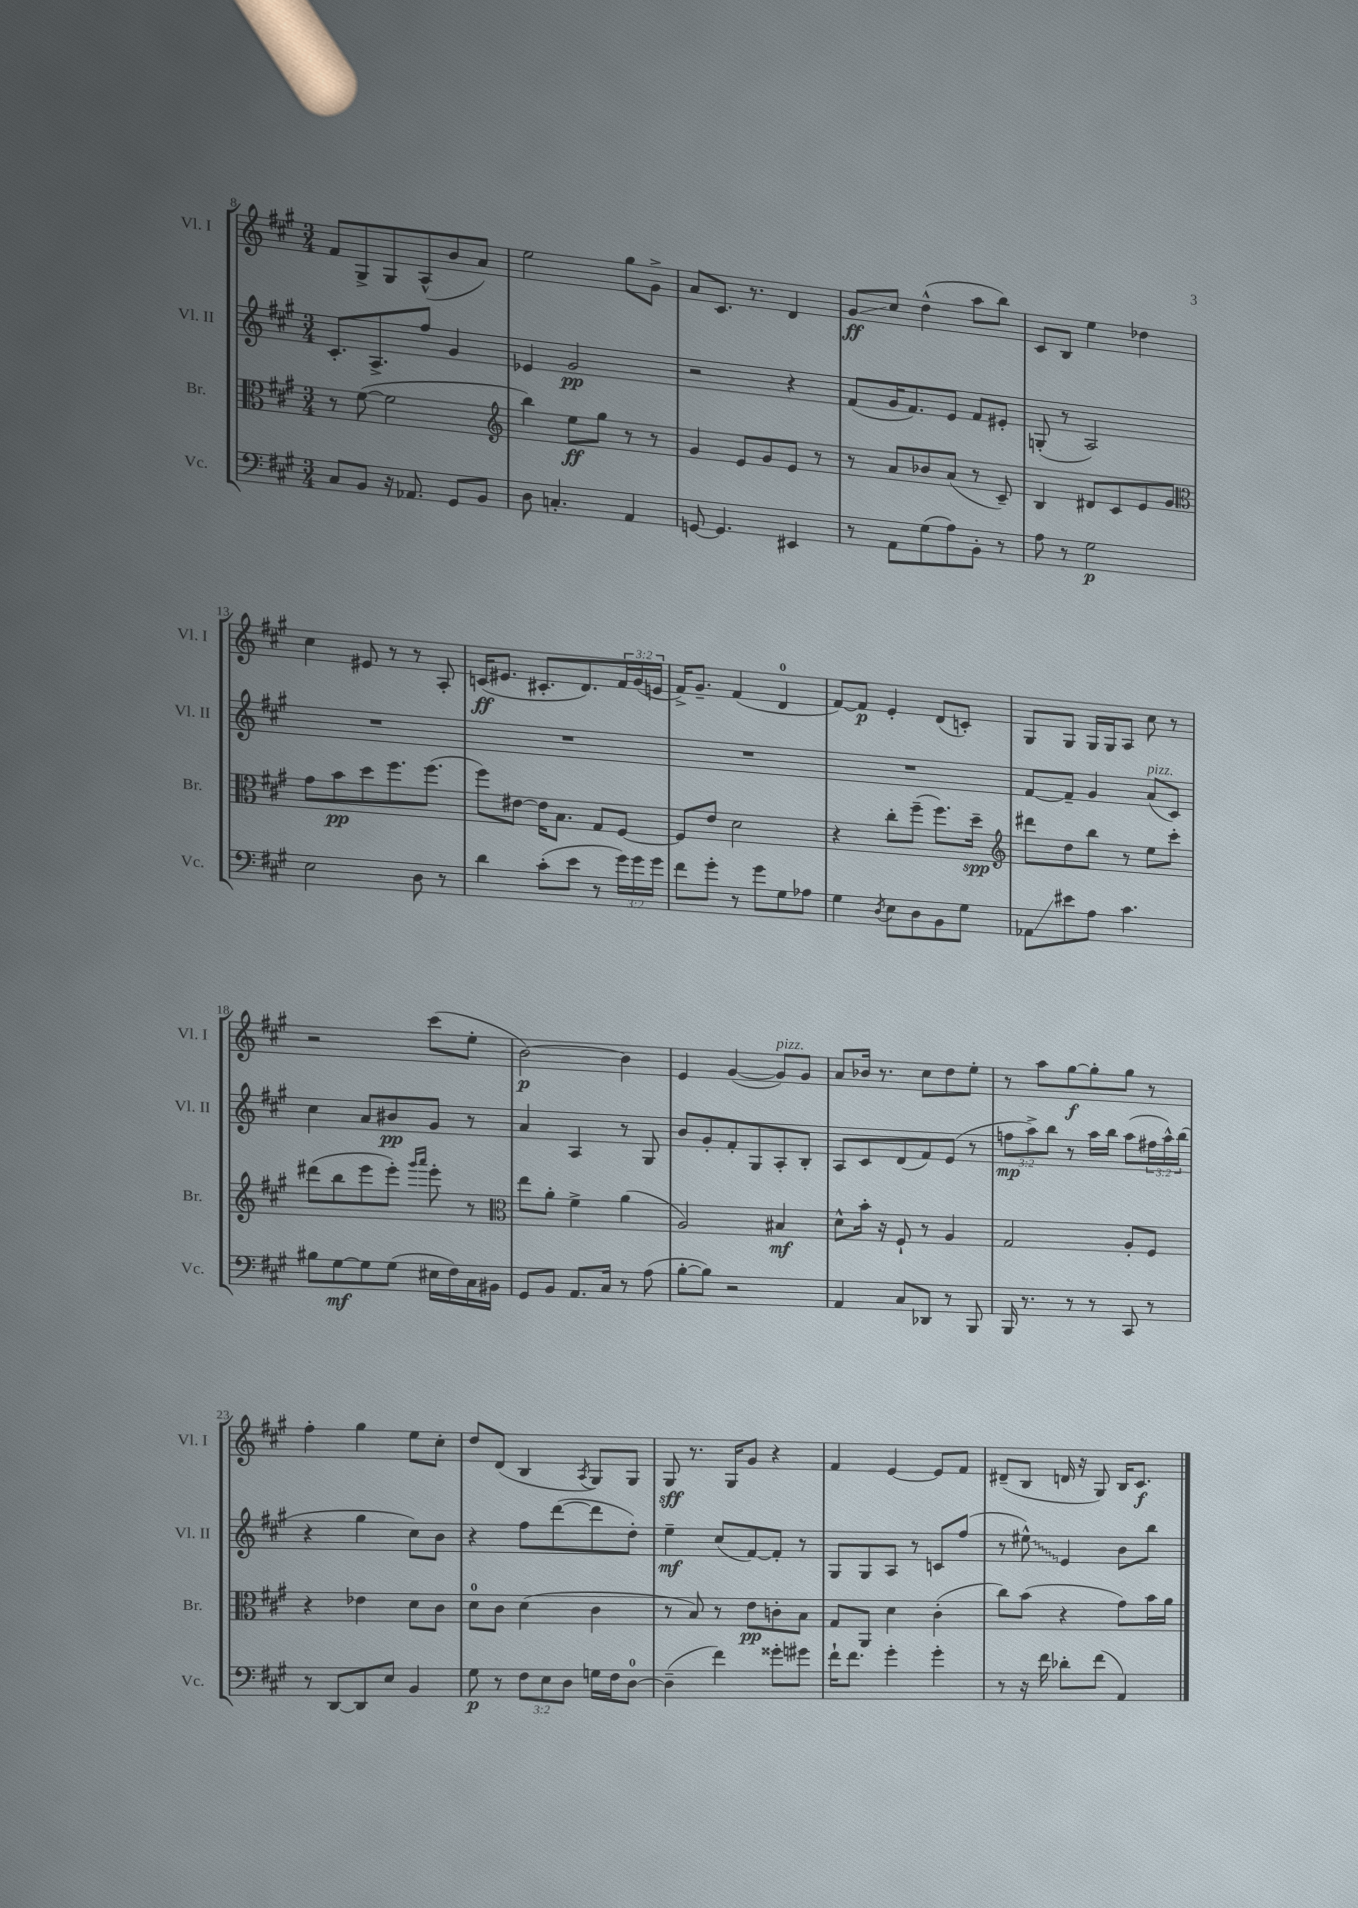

**kern	**kern	**kern	**kern
*staff4	*staff3	*staff2	*staff1
*clefF4	*clefC3	*clefG2	*clefG2
*k[f#c#g#]	*k[f#c#g#]	*k[f#c#g#]	*k[f#c#g#]
*M3/4	*M3/4	*M3/4	*M3/4
8C#	8r	8.c#'	8f#
8BB	([8f#	.	8G#^
.	.	8.A^	.
16r	2f#]	.	8G#
8.AA-	.	.	.
.	.	8ff#	(8A^^
8GG#	.	4g#	8b
8BB	.	.	8a)
=	=	=	=
*	*clefG2	*	*
8D	4bb)	4e-	2ee
4.C'	.	.	.
.	8ee	2g#	.
.	8gg#	.	.
4AA	8r	.	8gg#
.	8r	.	8g#^
=	=	=	=
[8GG	4g#	2r	8a
4.GG]	.	.	8.c#
.	8e	.	.
.	.	.	8.r
.	8g#	.	.
4EE#	8e	4r	4d
.	8r	.	.
=	=	=	=
8r	8r	(8f#	8g#
8AA	8a	16g#	8cc#
.	.	8.f#)	.
(8G#	8b-	.	(4dd^^
8A)	(8a	8e	.
8BB'	8r	8f#	8aa
8r	8c#~)	8e#'	8bb)
=	=	=	=
8A	4B	(8G'	8c#
8r	.	8r	8B
2G#	8d#	2A)	4ee
.	8c#	.	.
.	8e	.	4dd-
.	8g#	.	.
=	=	=	=
*	*clefC3	*	*
2E	8g#	2.r	4cc#
.	8b	.	.
.	8dd	.	8e#
.	8.ff#	.	8r
8D	.	.	8r
.	(8.ff#	.	.
8r	.	.	8A'
=	=	=	=
4d	8ff#)	2.r	(16c
.	.	.	8.e#
.	[8e#	.	.
(8c#'	16e#]	.	8.c#'
.	8.B	.	.
8e	.	.	.
.	.	.	8.d)
8r	8G#	.	.
24g#)	[8F#	.	24f#
24g#	.	.	(24g#
24g#	.	.	24e
=	=	=	=
8f#	8F#]	2.r	16f#^)
.	.	.	8.g#~
8g#'	8e	.	.
8r	2d	.	(4f#
8g#	.	.	.
8G#	.	.	4d
8A-	.	.	.
=	=	=	=
4G#	4r	2.r	[8f#)
.	.	.	8f#]
8qD	.	.	.
8E	8cc#'	.	4e'
8D	(8ff#~	.	.
8BB	8.ff#)	.	(8d
8G#	.	.	8c')
.	16dd~	.	.
=	=	=	=
*	*clefG2	*	*
8AA-	8ddd#	[8f#	8G#
8e#	8dd	8f#~]	8G#
8A	8bb	4g#	16G#
.	.	.	16G#
4.c#	8r	.	8A
.	8ee	(8a	8cc#
.	8ccc#'	8c#)	8r
=	=	=	=
8B#	(8ddd#	4cc#	2r
[8G#	8bb	.	.
8G#]	8eee	8a	.
(8G#	8eee')	8b#	.
.	16qqggg#	.	.
.	16qqaaa	.	.
16E#	8eee'	8g#	(8ccc#
16F#)	.	.	.
16C#	8r	8r	8ee'
16BB#	.	.	.
=	=	=	=
*	*clefC3	*	*
8GG#	8ee	4a	[2b)
8BB	8a'	.	.
8.AA	4f#^	4A	.
16C#	.	.	.
8r	(4a	8r	4b]
(8A	.	8G#	.
=	=	=	=
[8B'	2A)	8b	4e
8B])	.	8g#'	.
2r	.	8f#'	([4g#
.	.	8G#	.
.	4B#	8A'	8g#])
.	.	8B'	8g#
=	=	=	=
4AA	8d^^	8A	8a
.	16b'	8c#	16b-
.	16r	.	8.r
8C#	8F#`	(8d	.
8DD-	8r	8f#)	8cc#
8r	4A	(8e	8dd
8BBB	.	8r	8ee'
=	=	=	=
16BBB	2G#	12ff	8r
8.r	.	.	.
.	.	12aa^)	.
.	.	.	8aa
.	.	12bb	.
8r	.	8r	[8gg#
8r	.	16aa	8gg#']
.	.	16bb	.
8CC#	8A'	(8aa	8gg#
8r	8F#	24ff#	8r
.	.	24aa^^)	.
.	.	(24bb	.
=	=	=	=
8r	4r	4r	4ff#'
[8DD	.	.	.
8DD]	4e-	4gg#	4gg#
8E	.	.	.
4BB	8d	8cc#)	8ee
.	8c#	8b	8cc#'
=	=	=	=
8G#	8d	4r	8dd
8r	8c#	.	(8d
12F#	(4d	8ff#	4B
12E	.	.	.
.	.	([8ddd	.
12D	.	.	.
.	.	.	8qA
16G	4c#	8ddd]	8G#)
16F#	.	.	.
[8D	.	8dd')	8G#
=	=	=	=
(4D~]	8r	4ee~	8G#
.	8B)	.	8.r
4f#)	8r	(8cc#	.
.	.	.	16G#
.	8e	[8f#)	8g#
8g##'	8c'	8f#']	4r
8g#	8B	8r	.
=	=	=	=
16f#`	8G#	8G#	4f#
8.f#	.	.	.
.	8AA	8G#	.
4g#'	4d	8A	[4e
.	.	8r	.
4g#'	(4c#'	8c	8e]
.	.	(8ff#	8f#
=	=	=	=
8r	8cc#)	8r	(8d#~
16r	(8b	8ee#^^)	8B
16f#	.	.	.
8d-'	4r	4e	16d
.	.	.	16r
(8f#	.	.	8G#)
4AA)	8g#)	8b	16B
.	.	.	8.c#
.	16b	8bb	.
.	16a	.	.
==	==	==	==
*-	*-	*-	*-
